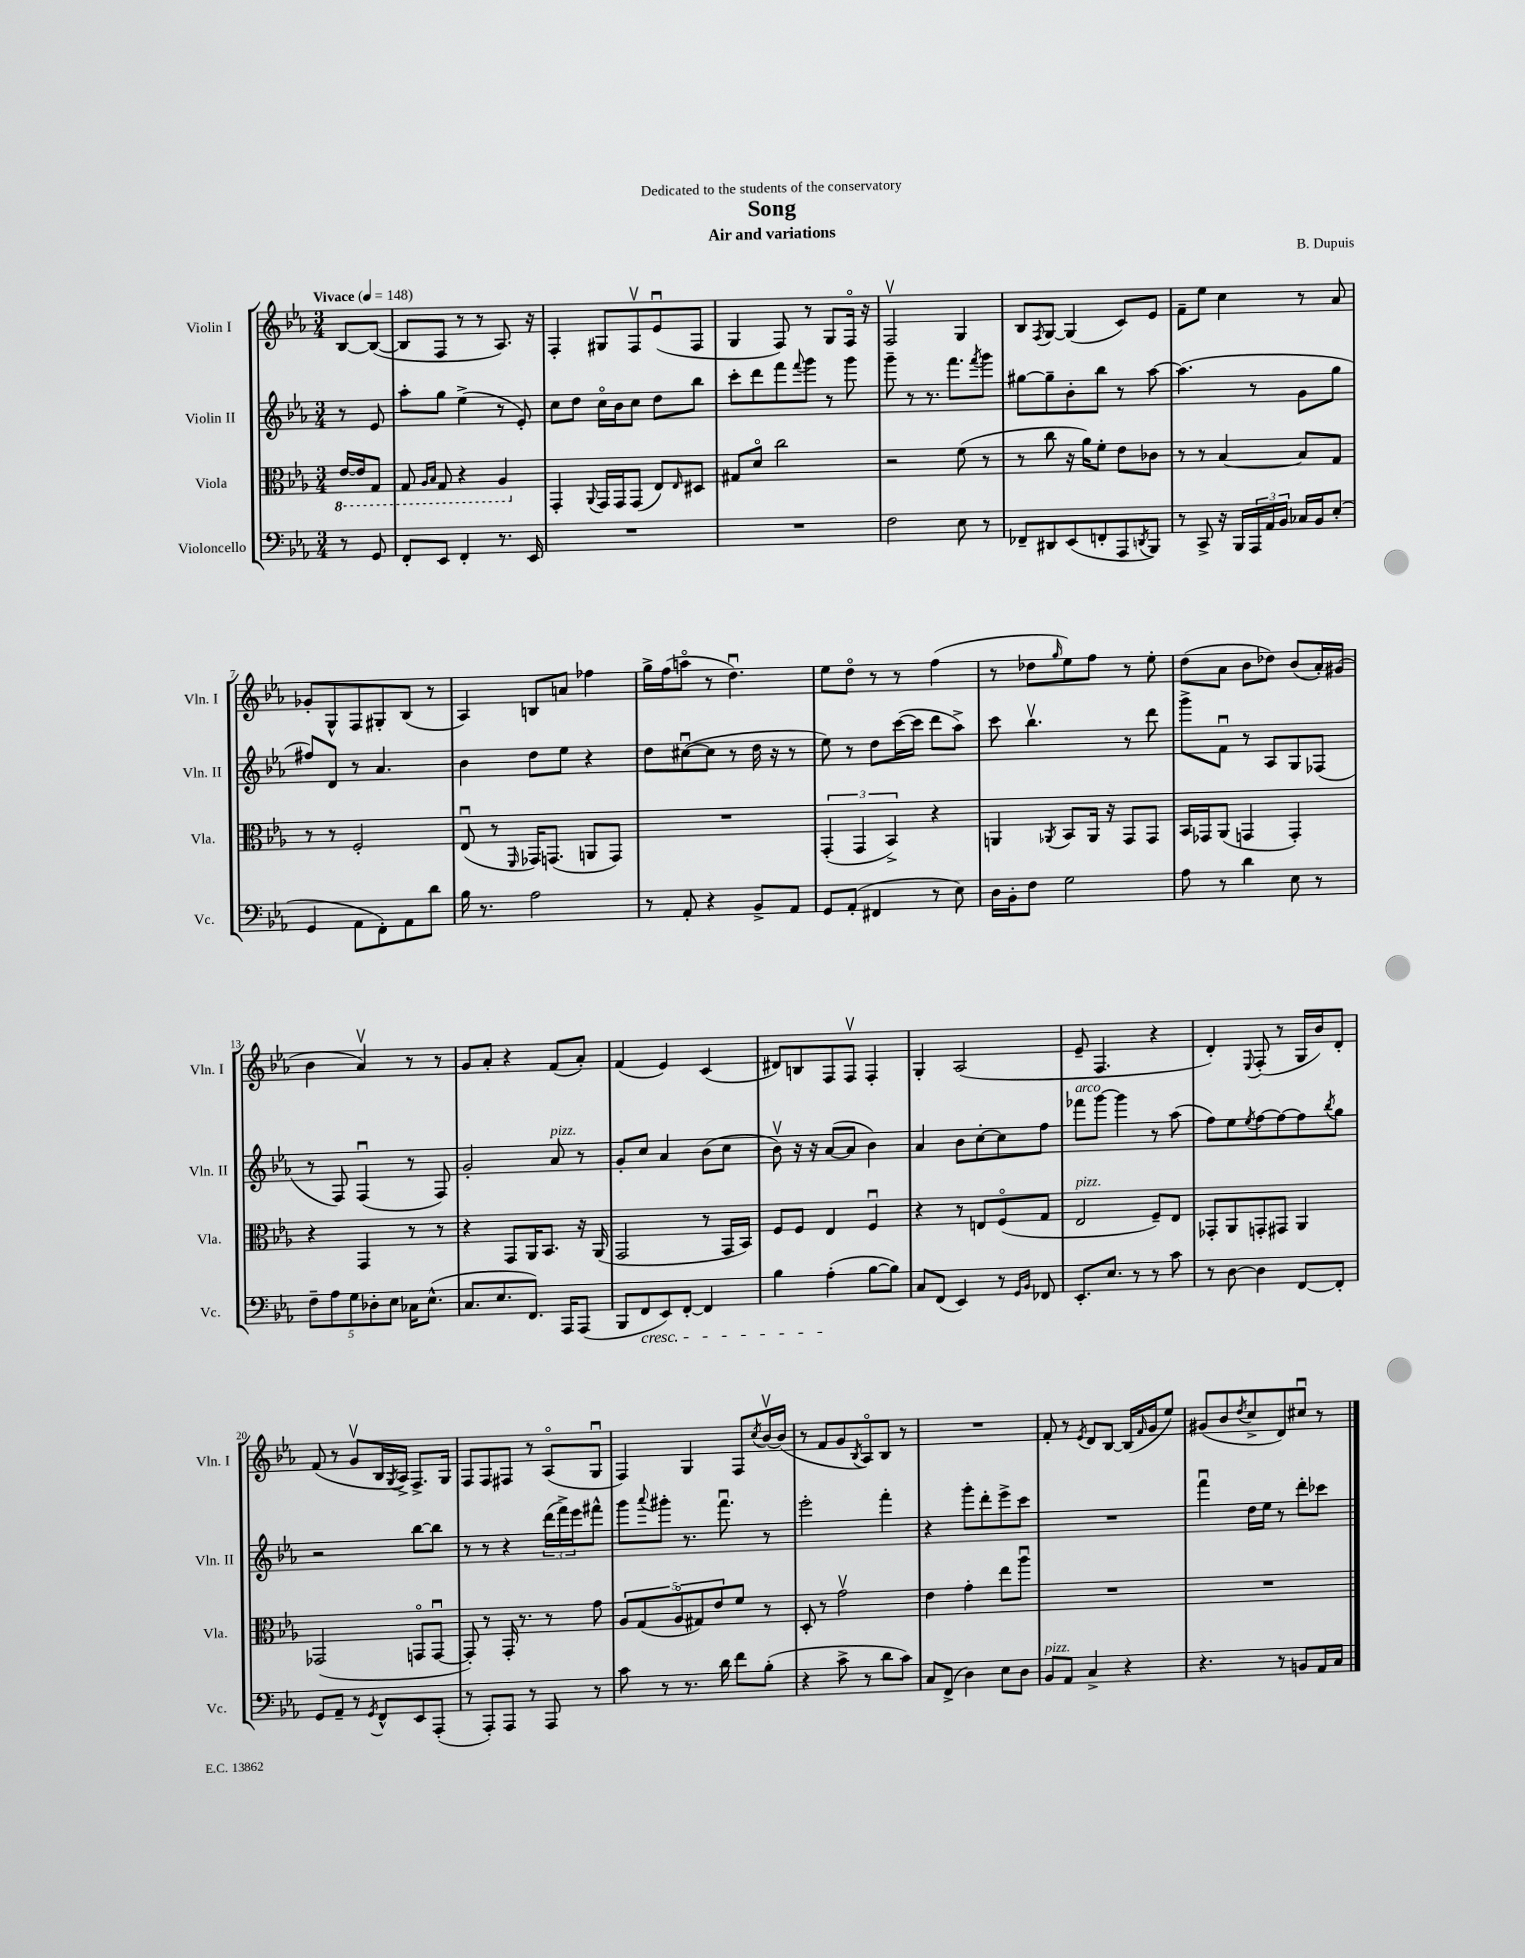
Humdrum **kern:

**kern	**kern	**kern	**kern
*part4	*part3	*part2	*part1
*staff4	*staff3	*staff2	*staff1
*I"Violoncello	*I"Viola	*I"Violin II	*I"Violin I
*I'Vc.	*I'Vla.	*I'Vln. II	*I'Vln. I
*clefF4	*clefC3	*clefG2	*clefG2
*k[b-e-a-]	*k[b-e-a-]	*k[b-e-a-]	*k[b-e-a-]
*M3/4	*M3/4	*M3/4	*M3/4
*MM148	*MM148	*MM148	*MM148
*	*8ba	*	*
=	=	=	=
!	!	!	!LO:TX:a:B:t=Vivace
8r	[16E-/LL	8r	[8B-/L
.	16E-/J]	.	.
8GG/	8GG/J	8e-/	(8B-/J_
=1	=1	=1	=1
8FF'/L	8GG/	8aa-'\L	8B-/L]
.	16qqAA-/LL	.	.
.	16qqBB-/JJ	.	.
8EE-/J	8GG/	8gg\J	8F/J
4FF'/	4r	(4ee-^\	8r
.	.	.	8r
8.r	4AA-/	8r	8.A-/)
.	.	8e-'/)	.
16EE-/	.	.	16r
=2	=2	=2	=2
*	*X8ba	*	*
2.r	4GG'/	8cc\L	4F'/
.	.	8dd\J	.
.	8qqAA-/	.	.
.	16GG/LL	16cc\LL	8G#X/L
.	16GG/J	16b-\J	.
.	(8GG/J	8cc\J	8Fv/
.	8E-/L)	8dd\L	(8e-u/
.	16qqE-/	.	.
.	8D#X/J	8bb-\J	8F/J
=3	=3	=3	=3
2.r	8G#X/L	8ccc'\L	4G/
.	8d/J	8ddd\	.
.	2cc\	8fff\	8F/)
.	.	8qqfff/	.
.	.	8ggg\J	8r
.	.	8r	8G/L
.	.	8ggg\	16F/Jk
.	.	.	16r
=4	=4	=4	=4
2F\	2r	8ggg~\	2Fv/
.	.	8r	.
.	.	8.r	.
.	.	8.fff\L	.
8E-\	(8f\	.	4G/
.	.	8qfff/	.
8r	8r	8ggg\J	.
=5	=5	=5	=5
8FF-X~/L	8r	[8gg#X\L	8B-/L
.	.	.	8qF/
8DD#X/	8cc\	8gg#~\]	[8G/J
(8EE-/	16r	8b-'\	(4G/]
.	16a-\KL)	.	.
8FFn'/	8f'\J	8bb-\J	.
8AAA-/	8e-\L	8r	8c/L)
8qDDn/	.	.	.
8BBB-/J)	8c-X\J	[8aa-\	8e-/J
=6	=6	=6	=6
8r	8r	(4.aa-\]	8f~\L
8CC^/	8r	.	8ee-\J
16r	[4B-/	.	4cc\
16BBB-/LL	.	.	.
24AAA-/	.	8r	.
24AA-/	.	.	.
24BB-/JJ	.	.	.
16C-X/LL	8B-/L]	8g\L	8r
16BB-/J	.	.	.
(8E-'/J	8G/J	8gg\J	8a-/
!!LO:LB:g=z
=7	=7	=7	=7
4GG/	8r	8ff#X/L)	8g-X'/L
.	8r	8d/J	8G^^/
8AA-\L	2F'/	8r	8F/
8FF'\)	.	4.a-/	8G#X'/
8AA-\	.	.	(8B-/J
8d\J	.	.	8r
=8	=8	=8	=8
16B-\	(8E-u/	4b-\	4A-/)
8.r	.	.	.
.	8r	.	.
.	16qqFF/	.	.
2A-\	16GG-X/KL)	8dd\L	8Bn/L
.	(8.GGn/J	.	.
.	.	8ee-\J	8an/J
.	8AAn/L	4r	4ff-X\
.	8GG/J)	.	.
=9	=9	=9	=9
8r	2.r	8dd\L	16gg^\LL
.	.	.	(16ff\J
8AA-'/	.	([8cc#Xu\	8aan\J
4r	.	8cc#\J]	8r
.	.	8r	4.ddu\)
8BB-^/L	.	16dd\	.
.	.	16r	.
8AA-/J	.	8r	.
=10	=10	=10	=10
8GG/L	(6GG'/	8ee-\)	8ee-\L
(8AA-'/J	.	8r	8dd\J
.	6GG/	.	.
4FF#X/	.	8dd\L	8r
.	6BB-^/)	.	.
.	.	([16ccc\L	8r
.	.	16ccc\JJ]	.
8r	4r	8ddd\L	(4ff\
8E-\)	.	8aa-^\J)	.
=11	=11	=11	=11
16D\LL	4AAn/	8ccc\	8r
16BB-'\J	.	.	.
8F\J	.	4.bb-v\	8dd-X\L
.	8qAA-X/	.	16qqgg/
2G\	8BB-/L	.	8ee-\)
.	16AA-/Jk	.	8ff\J
.	16r	.	.
.	8GG/L	8r	8r
.	8GG/J	8ddd\	8ee-'\
=12	=12	=12	=12
8A-\	16BB-/LL	8ggg^\L	(8dd\L
.	16GG-X/J	.	.
8r	(8AA-/J	8fu\J	8a-\J
4d\	4GGn/	8r	8b-\L
.	.	8A-/L	8dd-X\J)
8E-\	4GG'/)	8G/	(8b-/L
8r	.	(8F-X/J	16a-'/L)
.	.	.	(16g#X/JJ
!!LO:LB:g=z
=13	=13	=13	=13
10F~\L	4r	8r	4b-\
10A-\	.	.	.
.	.	8F/)	.
10G\	.	.	.
.	4GG/	(4Fu/	4a-v/)
10D-X'\	.	.	.
10E-\J	.	.	.
16C-X\KL	8r	8r	8r
(8.E-^^\J	.	.	.
.	8r	8F/)	8r
=14	=14	=14	=14
8.C/L	4r	2g'/	8g/L
.	.	.	8a-'/J
8.E-/	.	.	.
.	8GG/L	.	4r
8.FF/J)	16AA-/K	.	.
.	8.BB-/J	.	.
!	!	!LO:TX:a:i:t=pizz.	!
.	.	8a-/	(8f/L
16AAA-/KL	.	.	.
(8AAA-/J	16r	8r	8a-'/J)
.	(16AA-/	.	.
=15	=15	=15	=15
8BBB-/L	2GG/	8g'/L	(4f/
!LO:TX:b:i:t=cresc.	!	!	!
8FF/	.	8cc/J	.
8EE-/)	.	4a-/	4e-/)
[8FF'/J	.	.	.
4FF/]	8r	(8b-\L	(4c/
.	16GG/LL	8cc\J	.
.	16BB-/JJ)	.	.
=16	=16	=16	=16
4B-\	8F/L	8b-v\)	8d#X/L)
.	8F/J	16r	8Bn/
.	.	16r	.
(4A-'\	4E-/	([8a-/L	8F/
.	.	8a-/J]	8Fv/J
[8B-\L	4Fu/	4b-\)	4F'/
8B-\J])	.	.	.
=17	=17	=17	=17
8C/L	4r	4a-/	4G'/
(8FF/J	.	.	.
4EE-/)	8r	8b-\L	(2A-/
.	8En/L	[8cc'\	.
8r	(8F/	8cc\]	.
16qqGG/LL	.	.	.
16qqBB-/JJ	.	.	.
8FF-X/	8G/J	8ff\J	.
=18	=18	=18	=18
!	!	!LO:TX:a:i:t=arco	!
!	!LO:TX:a:i:t=pizz.	!	!
8.EE-'/L	2E-/	8fff-X\L	8e-~/
.	.	[8ggg\J	4.F/
8.E-/J	.	.	.
.	.	4ggg\]	.
8r	.	.	.
8r	8F~/L)	8r	4r
8c\	8E-/J	(8aa-\	.
=19	=19	=19	=19
8r	8GG-X'/L	8ff\L)	4d'/)
[8D\	8AA-/	8ee-\	.
.	.	8qee-/	8qqE-/
4D\]	8GGn'/	[8ff\	(8F'/
.	8GG#X/J	8ff\_	8r
[8FF/L	4AA-/	8ff\]	16G/LL
.	.	.	16b-/J)
.	.	8qbb-/	.
8FF'/J]	.	8gg\J	8d'/J
!!LO:LB:g=z
=20	=20	=20	=20
8GG/L	(2GG-X/	2r	(8f/
8AA-~/J	.	.	8r
8r	.	.	8gv/L
8qGG/	.	.	.
8FF^^/L	.	.	16B-/L
.	.	.	8qG/
.	.	.	16A-^/JJ)
8EE-/	8GGn/L	[8bb-\L	8.F^/L
(8AAA-'/J	[8GGu/J	8bb-\J]	.
.	.	.	16G/Jk
=21	=21	=21	=21
8r	8GG'/])	8r	8F/L
8AAA-'/L)	8r	8r	8F/
8AAA-/J	16GG'/	4r	8F#X/J
.	8.r	.	.
8r	.	.	8r
8AAA-/	8r	(24ddd\LL	(8A-/L
.	.	24fff^\)	.
.	.	24eee-\J	.
8r	8g\	8fff#X^^\J	8Gu/J
=22	=22	=22	=22
8c\	10A-/L	8ggg\L	4F/)
.	(10G/	.	.
.	.	8qqaaa-/	.
8r	.	8ggg#X'\J	.
.	10A-/	.	.
8.r	.	8.r	4G/
.	10G#X/)	.	.
.	10e-/	.	.
16d\	.	8.fffu\	.
8f\L	8f/J	.	8F/L
.	.	.	8qcc/
(8B-'\J	8r	8r	[16b-v/L
.	.	.	(16b-/JJ]
=23	=23	=23	=23
4r	8D'/	2eee-'\	8r
.	8r	.	8f/L
8c^\	2gv\	.	8g/
.	.	.	8qB-/
8r	.	.	8A-/)
8d\L	.	4fff'\	8B-/J
8c\J)	.	.	8r
=24	=24	=24	=24
8C/L	4e-\	4r	2.r
(8FF^/J	.	.	.
4D\)	4g'\	8ggg'\L	.
.	.	8ddd'\	.
8E-\L	8ee-\L	8eee-^\	.
8D\J	8aa-u\J	8ccc\J	.
=25	=25	=25	=25
!LO:TX:a:i:t=pizz.	!	!	!
8BB-/L	2.r	2.r	8f'/
8AA-/J	.	.	8r
.	.	.	8qe-/
4C^/	.	.	8d/L
.	.	.	[8B-/J
4r	.	.	(16B-/LL]
.	.	.	16qqf/
.	.	.	16g/J
.	.	.	8ee-/J)
=26	=26	=26	=26
4.r	2.r	4fffu\	(8g#X/L
.	.	.	8b-/
.	.	.	8qdd/
.	.	16dd\LL	8cc^/
.	.	16ee-\JJ	.
8r	.	8r	8d/)
8BBn/L	.	8ddd'\L	8cc#Xu/J
16AA-/L	.	8ccc-X\J	8r
16C/JJ	.	.	.
==	==	==	==
*-	*-	*-	*-
